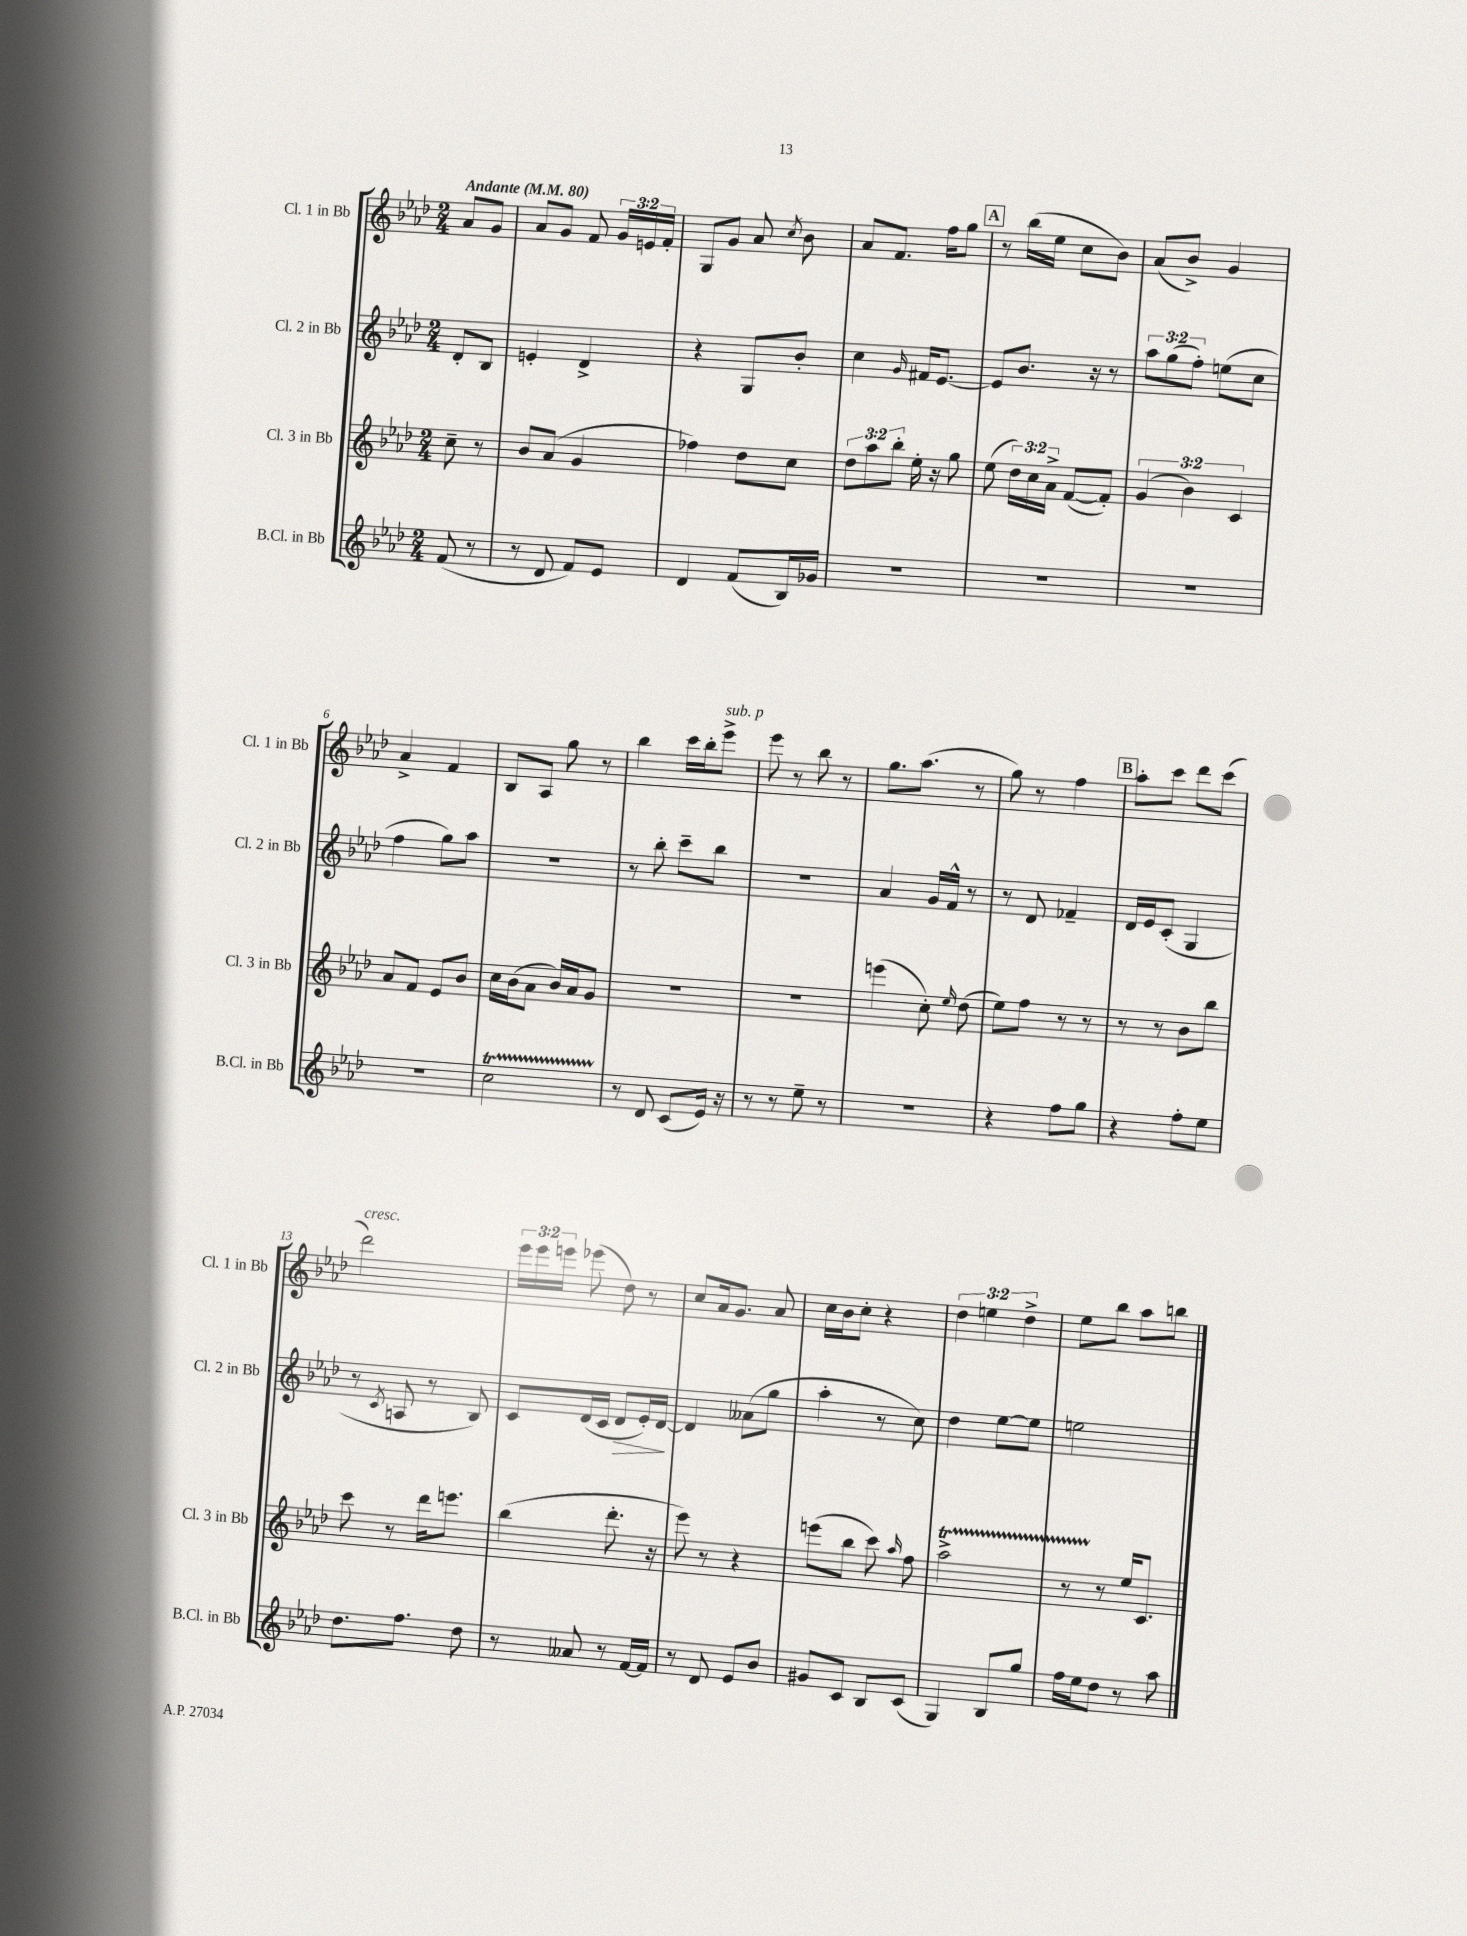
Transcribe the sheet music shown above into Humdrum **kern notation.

**kern	**kern	**kern	**kern
*staff4	*staff3	*staff2	*staff1
*clefG2	*clefG2	*clefG2	*clefG2
*k[b-e-a-d-]	*k[b-e-a-d-]	*k[b-e-a-d-]	*k[b-e-a-d-]
*M2/4	*M2/4	*M2/4	*M2/4
*MM80	*MM80	*MM80	*MM80
(8f	8cc~	8d-'	8a-
8r	8r	8B-	8g
=	=	=	=
8r	8b-	4e'	8a-
8d-	(8a-	.	8g
8f)	4g	4d-^	8f
8e-	.	.	24g
.	.	.	24e
.	.	.	24f'
=	=	=	=
4d-	4ff-)	4r	8G
.	.	.	8g
(8f	8dd-	8G	8a-
.	.	.	8qcc
16B-)	8cc	8b-'	8b-
16g-	.	.	.
=	=	=	=
2r	12dd-	4cc	8a-
.	12aa-	.	.
.	.	.	8.f
.	12bb-'	.	.
.	.	16qqg	.
.	16ee-'	16f#	.
.	16r	[8.e-	16ff
.	8gg	.	8gg
=	=	=	=
2r	(8ee-	8e-]	8r
.	24dd-)	8.b-	(16bb-
.	24cc	.	.
.	.	.	16ee-
.	24a-^	.	.
.	([8f	.	8cc
.	.	16r	.
.	8f'])	8r	8b-)
=	=	=	=
2r	(6g	12aa-	(8a-
.	.	(12gg	.
.	.	.	8b-^)
.	6b-)	12ff')	.
.	.	(8ee	4g
.	6c	.	.
.	.	8cc	.
=	=	=	=
2r	8a-	4ff	4a-^
.	8f	.	.
.	8e-	8gg)	4f
.	8b-	8aa-	.
=	=	=	=
2cc	16cc	2r	8B-
.	(16b-	.	.
.	8a-	.	8A-
.	16b-)	.	8gg
.	16a-	.	.
.	8g	.	8r
=	=	=	=
8r	2r	8r	4bb-
8d-	.	8bb-'	.
(8c	.	8ccc~	16ccc
.	.	.	16bb-'
16e-)	.	8bb-	8eee-^
16r	.	.	.
=	=	=	=
8r	2r	2r	8eee-
8r	.	.	8r
8ee-~	.	.	8bb-
8r	.	.	8r
=	=	=	=
2r	(4eee	4a-	8.gg
.	.	.	(8.aa-
.	8cc')	16g	.
.	.	16f^^	.
.	16qqee-	.	.
.	(8dd-	8r	8r
=	=	=	=
4r	8ee-)	8r	8gg)
.	8ff	8d-	8r
8ff	8r	4f-~	4ff
8gg	8r	.	.
=	=	=	=
4r	8r	16d-	8aa-'
.	.	16e-	.
.	8r	(8c'	8ccc
8ff'	8b-	4G	8ddd-
8ee-	8bb-	.	(8ccc
=	=	=	=
8.dd-	8ccc	8r	2ddd-)
.	.	8qc	.
.	8r	8A	.
8.ff	.	.	.
.	16ddd-	8r	.
.	8.eee	.	.
8dd-	.	8B-)	.
=	=	=	=
8r	(4bb-	8c	24eee-
.	.	.	24eee-
.	.	.	24eee
8a--	.	(16d-	(8eee-
.	.	16c	.
8r	8.ddd-'	8d-	8dd-)
[16f	.	16e-')	8r
16f]	16r	[16d-	.
=	=	=	=
8r	8eee-)	4d-]	8cc
8d-	8r	.	16a-
.	.	.	8.g
8e-	4r	(8a--	.
8b-	.	8gg	8a-
=	=	=	=
8g#	(8eee	4aa-'	16cc
.	.	.	16b-
8c	8bb-	.	8cc'
8B-	8ccc)	8r	4r
.	16qqaa-	.	.
(8c	8ff	8cc)	.
=	=	=	=
4G)	2aa-^	4dd-	6dd-
.	.	.	6ee
8B-	.	[8ee-	.
.	.	.	6dd-^
8gg	.	8ee-]	.
=	=	=	=
16ff	8r	2ee	8ee-
16ee-	.	.	.
8dd-	8r	.	8bb-
8r	16ee-	.	8aa-
.	8.c	.	.
8aa-	.	.	8bb
==	==	==	==
*-	*-	*-	*-
